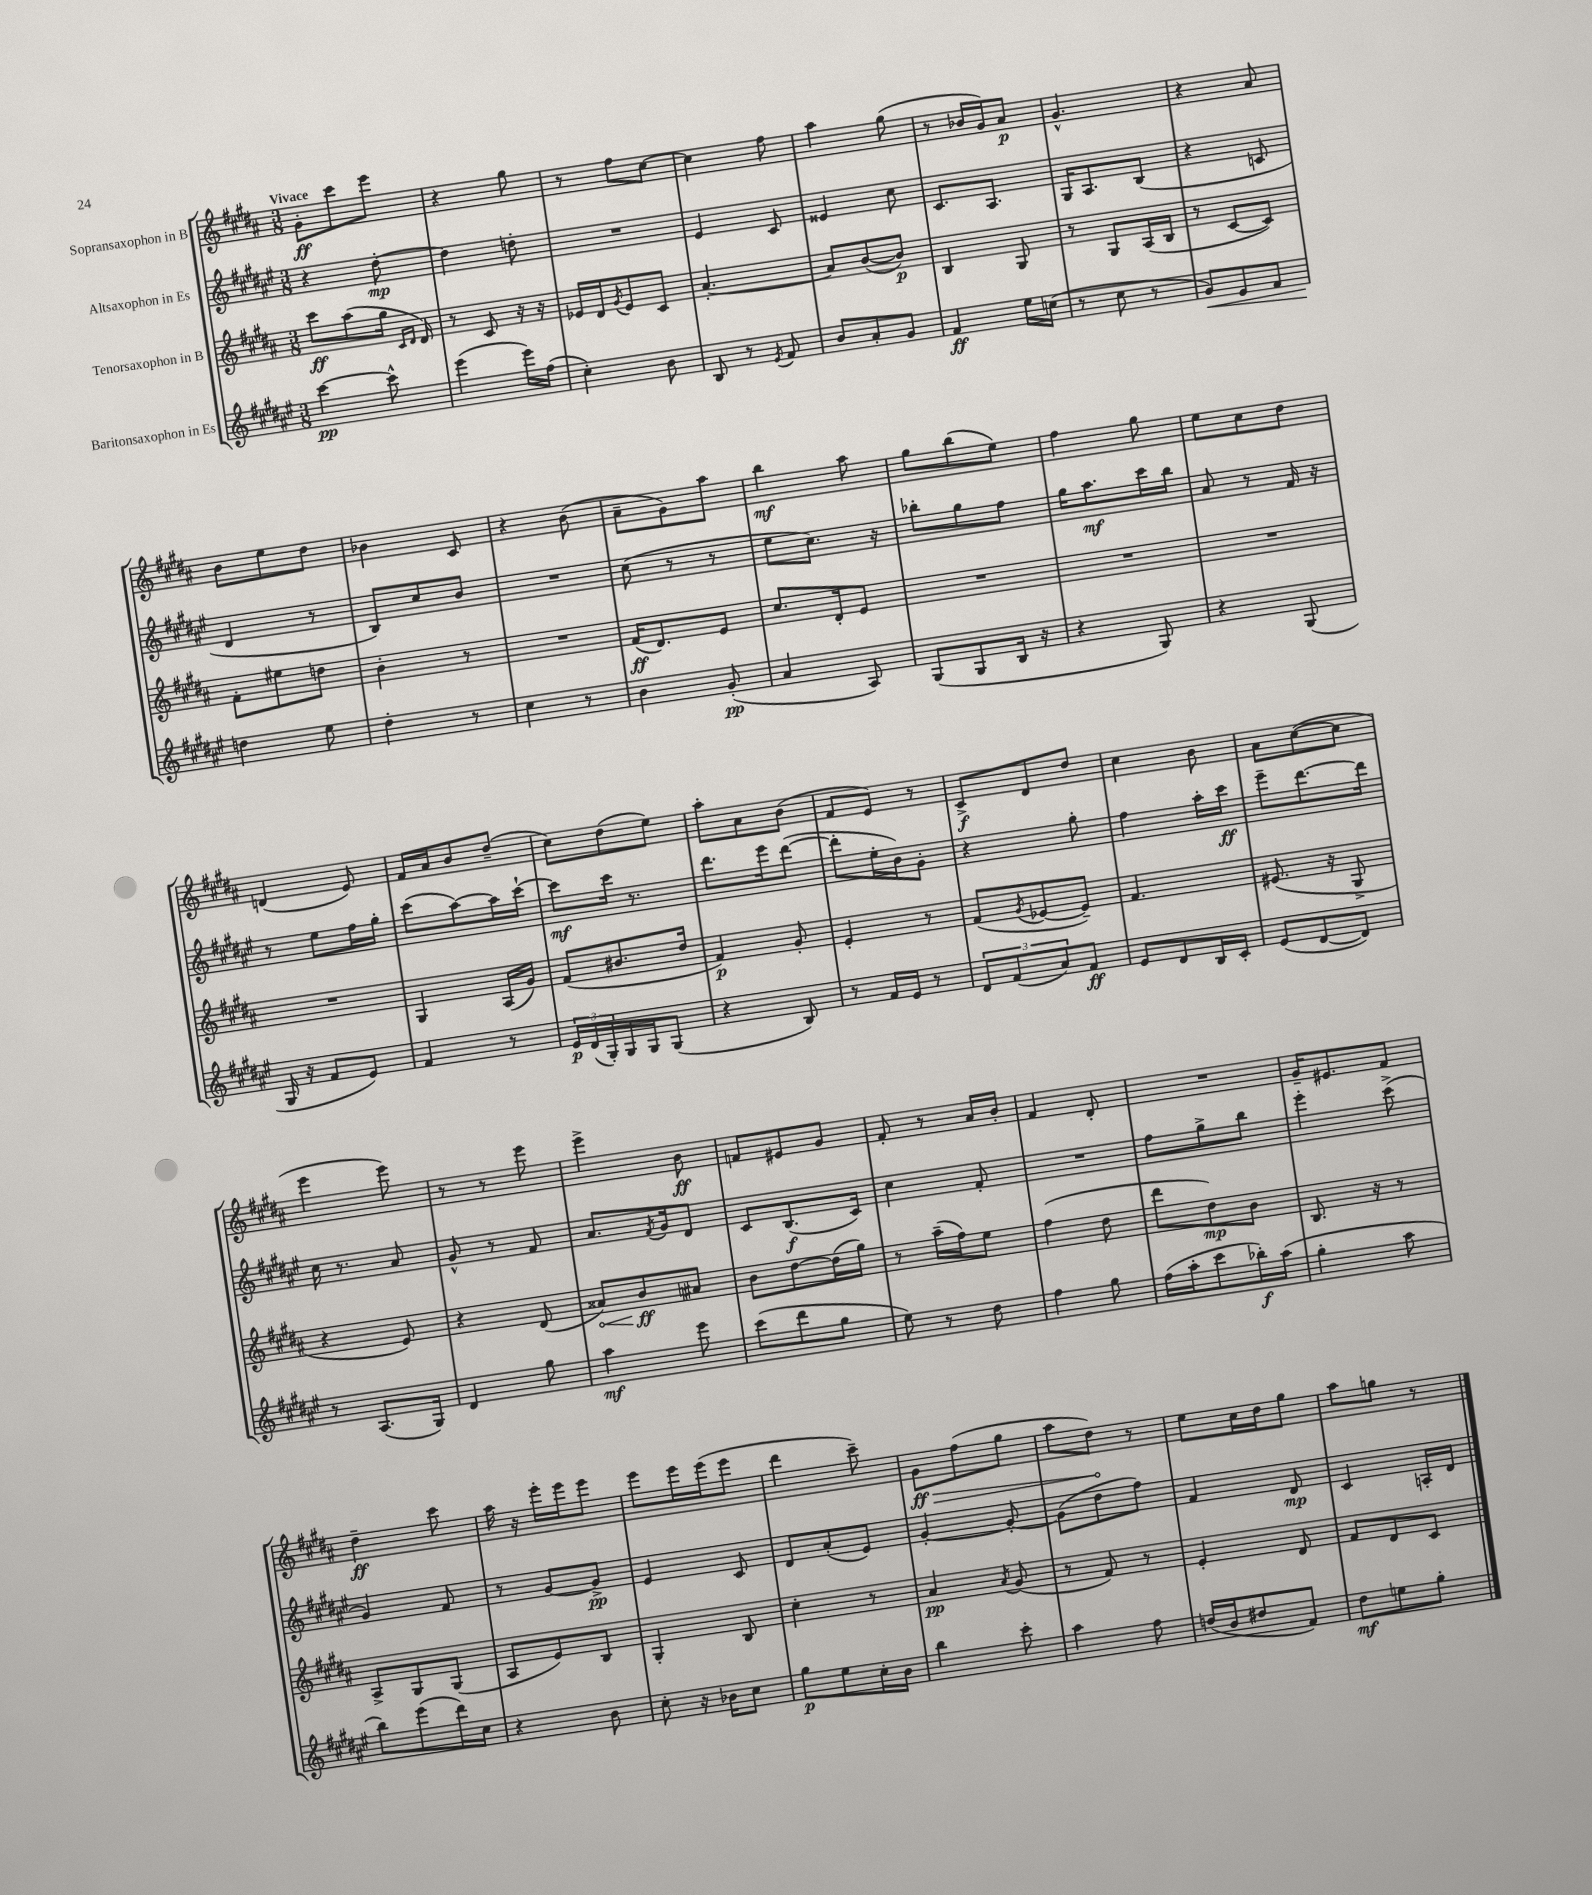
<<
\new StaffGroup <<
\new Staff = "s0" \with { instrumentName = "Sopransaxophon in B" } {
    \clef treble \key b \major \numericTimeSignature \time 3/8 \tempo "Vivace"
    gis'8-.\ff cis'''8 e'''8 |
    r4 gis''8 |
    r8 fis''8 cis''8~ |
    cis''4 fis''8 |
    ais''4 gis''8( |
    r8 bes'16 gis'16) ais'8\p |
    gis'4.-^ |
    r4 ais'8 |
    b'8 e''8 dis''8 |
    bes'4 cis'8 |
    r4 b'8( |
    ais'8-- gis'8) ais''8 |
    b''4\mf ais''8 |
    gis''8 b''8( e''8) |
    fis''4 gis''8 |
    e''8 cis''8 dis''8 |
    d'4( e'8) |
    fis'16 ais'16 b'8 dis''8--( |
    cis''8) dis''8( e''8) |
    ais''8-. ais'8 b'8( |
    fis'8 e'8) r8 |
    cis'8->\f dis'8 dis''8 |
    cis''4 b'8 |
    ais'8 cis''8~( cis''8 |
    e'''4 e'''8) |
    r8 r8 e'''8 |
    e'''4-> b'8\ff |
    f'8 eis'8 gis'8 |
    fis'8-. r8 ais'16 b'16-. |
    fis'4 dis'8-. |
    R4. |
    gis'16-- eis'8. fis'8 |
    dis''4--\ff cis'''8 |
    ais''16 r16 e'''16-. e'''16 e'''8 |
    e'''8 e'''16 e'''16( e'''8 |
    dis'''4 cis'''8--) |
    \once \override Hairpin.circled-tip = ##t gis'8\ff\> fis''8( gis''8 |
    ais''8 dis''8\!) r8 |
    e''8 cis''16 dis''16 gis''8 |
    ais''8 g''8 r8 \bar "|." |
}
\new Staff = "s1" \with { instrumentName = "Altsaxophon in Es" } {
    \clef treble \key fis \major \numericTimeSignature \time 3/8
    r4 dis''8~-.\mp |
    dis''4 d''8-. |
    R4. |
    eis'4 cis'8 |
    eisis'4 cis''8 |
    cis'8. ais8. |
    gis16 ais8. b8( |
    r4 c'8 |
    dis'4 r8 |
    b8) cis''8 b'8 |
    R4. |
    cis''8( r8 r8 |
    eis''8 cis''8.) r16 |
    bes''8-. gis''8 fis''8 |
    gis''16 ais''8.\mf cis'''16 b''16 |
    ais'8 r8 fis'16 r16 |
    r8 eis''8 fis''16 gis''16-. |
    cis'''8( ais''8~) ais''16 cis'''16~-! |
    cis'''8\mf cis'''16 r8. |
    dis'''8. eis'''16 dis'''8~( |
    dis'''8-. eis''16-. b'16) gis'8-. |
    r4 gis''8-. |
    fis''4 ais''16-. cis'''16\ff |
    eis'''8-- dis'''8.~ dis'''16 |
    cis''16 r8. ais'8 |
    gis'8-^ r8 fis'8 |
    ais'8. \acciaccatura { fis'8 } gis'16 dis'8 |
    cis'8 b8.\f( cis'16) |
    cis''4 fis'8-. |
    R4. |
    fis''8 gis''8-> b''8 |
    eis'''4-. cis'''8->( |
    gis'4) fis'8 |
    r8 gis'8~ gis'8->\pp |
    eis'4 cis'8 |
    dis'8 ais'8-.( eis'8) |
    gis'4~-. gis'8~-. |
    gis'8( dis''8 fis''8) |
    fis'4 dis'8\mp |
    cis'4 a16-. dis'16 \bar "|." |
}
\new Staff = "s2" \with { instrumentName = "Tenorsaxophon in B" } {
    \clef treble \key b \major \numericTimeSignature \time 3/8
    cis'''8\ff ais''8( gis''16 \grace { cis'16 dis'16 } dis'16) |
    r8 cis'8 r16 r16 |
    ees'16 dis'16 \acciaccatura { gis'8 } ees'8 cis'8 |
    ais'4.~-. |
    ais'8 b'8~( b'8\p) |
    b4 gis8 |
    r8 gis8 ais16( b16 |
    r8 cis'8~ cis'8) |
    fis'8-. eis''8 d''8 |
    b'4-. r8 |
    R4. |
    fis'16\ff( dis'8.) e'8 |
    cis''8. dis'16-. e'8 |
    R4. |
    R4. |
    R4. |
    R4. |
    gis4 ais16( gis'16) |
    fis'8( bis'8. dis''16 |
    fis'4\p) gis'8-. |
    e'4-. r8 |
    fis'8( \acciaccatura { gis'8 } ees'8~ ees'8--) |
    fis'4. |
    eis'8.( r16 gis8-> |
    r4 e'8) |
    r4 dis'8( |
    \once \override Hairpin.circled-tip = ##t aisis'8\<) b'8\ff\! ais'8 |
    b'8 dis''8~ dis''16( gis''16) |
    r8 ais''16--( fis''16) e''8 |
    fis''4( dis''8 |
    dis'''8 dis''8\mp) b'8 |
    b8. r16 r8 |
    ais8-> gis8 gis8( |
    ais8 e'8) b8 |
    gis4-. b8 |
    cis''4-. r8 |
    ais'4\pp \acciaccatura { ais'8 } gis'8( |
    r8 fis'8) r8 |
    e'4-. dis'8 |
    fis'8 dis'8 cis'8 \bar "|." |
}
\new Staff = "s3" \with { instrumentName = "Baritonsaxophon in Es" } {
    \clef treble \key fis \major \numericTimeSignature \time 3/8
    cis'''4~\pp cis'''8-^ |
    eis'''4( eis'''16) fis''16( |
    cis''4-.) b'8 |
    b8 r8 \acciaccatura { eis'8 } fis'8 |
    b'8 ais'8-. gis'8 |
    fis'4\ff eis''16 c''16( |
    r8 cis''8 r8 |
    gis'8\<) eis'8 fis'8 |
    d''4\! eis''8 |
    dis''4-. r8 |
    cis''4 r8 |
    b'4 gis'8-.\pp( |
    ais'4 ais8) |
    gis8( gis8 b16 r16 |
    r4 gis8) |
    r4 gis8( |
    gis16 r16 fis'8 eis'8) |
    fis'4 r8 |
    \tuplet 3/2 { eis'16\p dis'16( gis16-.) } gis16 gis16 gis8( |
    r4 b8) |
    r8 fis'16 eis'16 r8 |
    \tuplet 3/2 { dis'8 fis'8( ais'8) } fis'8\ff |
    eis'8 dis'8 b16 cis'16-. |
    eis'8( dis'8~ dis'8) |
    r8 ais8.( gis16) |
    dis'4 gis''8 |
    ais''4\mf eis'''8 |
    cis'''8( dis'''8 gis''8 |
    eis''8) r8 dis''8 |
    fis''4 gis''8 |
    fis''16( ais''16-. cis'''8 bes''16-.\f) ais''16( |
    gis''4-. ais''8 |
    b''8) eis'''8( dis'''16) cis''16 |
    r4 b'8 |
    cis''8-. r16 bes'16 cis''8 |
    gis''8\p eis''8 cis''16-. b'16 |
    b''4 cis'''8-. |
    ais''4 fis''8 |
    d''16( b'16 dis''8 fis'8) |
    dis''8\mf e''8 gis''8-. \bar "|." |
}
>>
>>
\layout { \context { \Score \remove "Bar_number_engraver" } }
